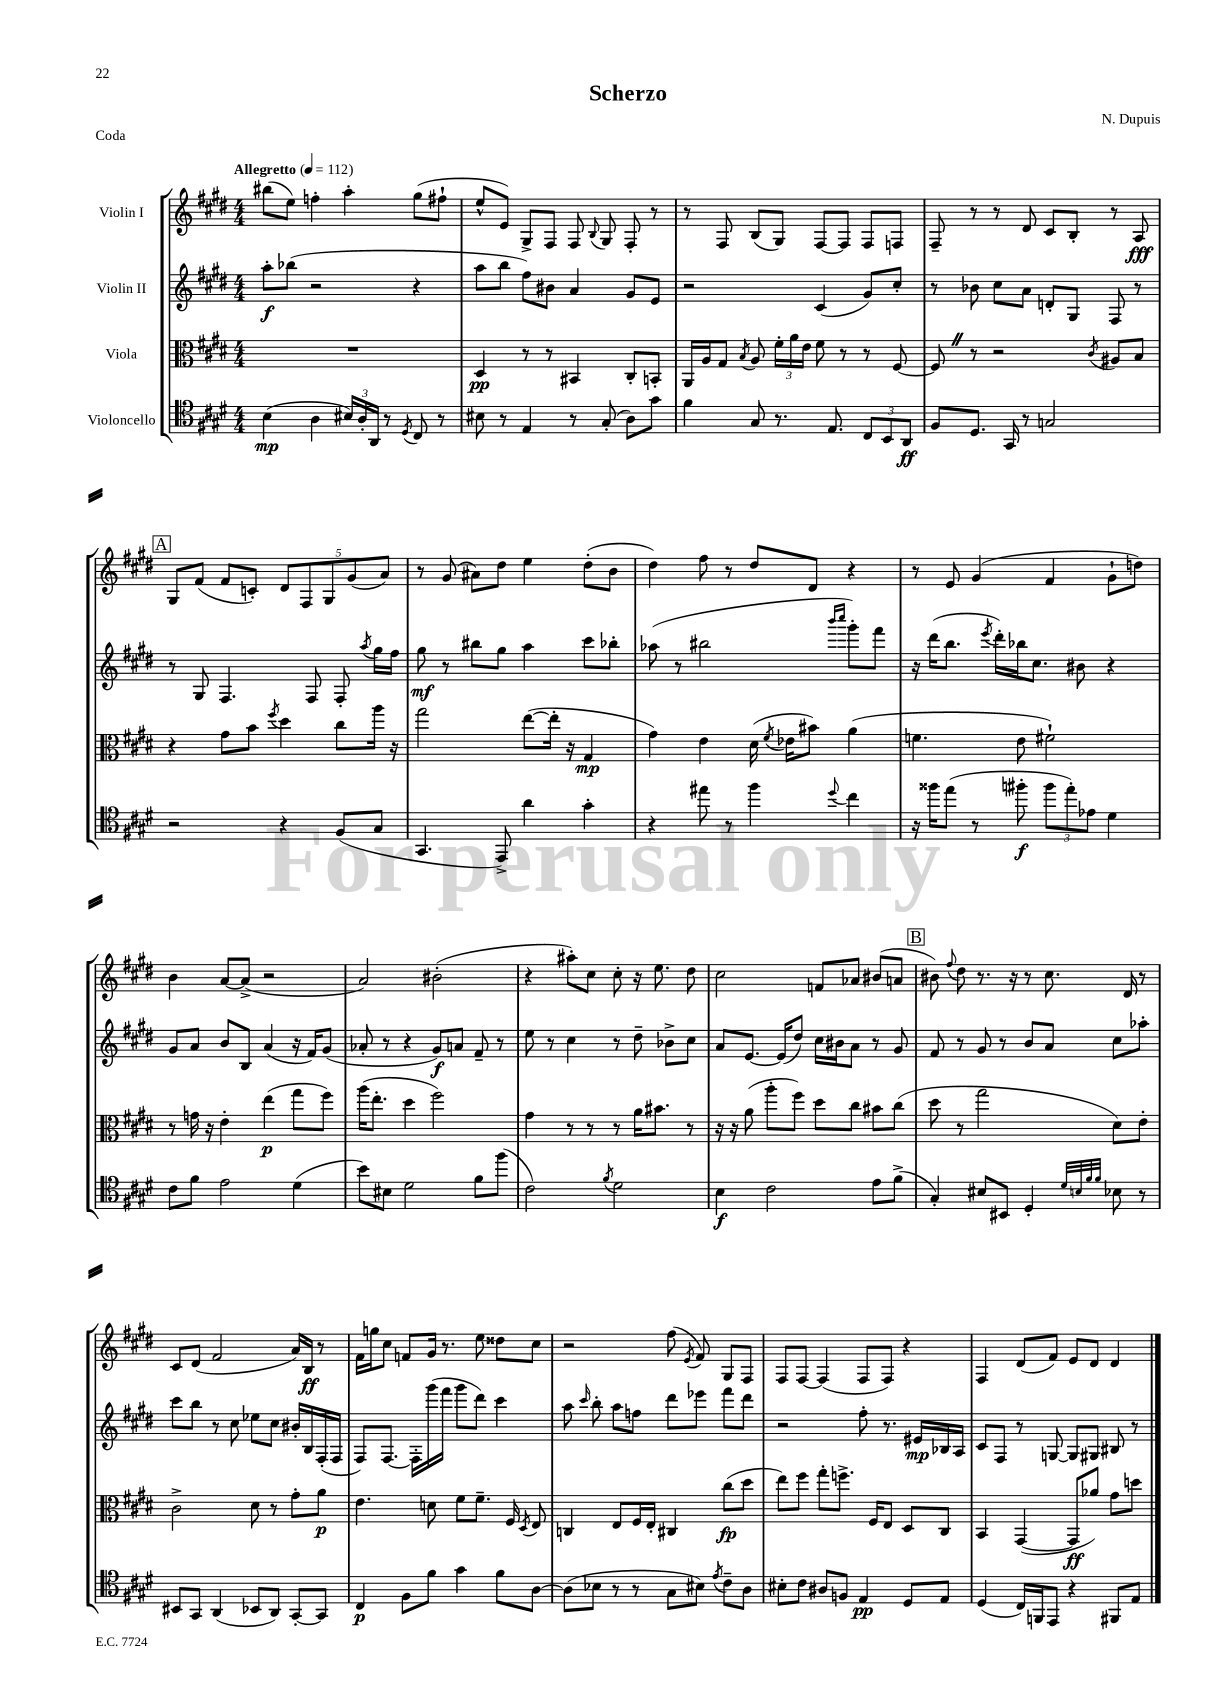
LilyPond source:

\header { title = "Scherzo" composer = "N. Dupuis" piece = "Coda" }
<<
\new StaffGroup <<
\new Staff = "s0" \with { instrumentName = "Violin I" } {
    \clef treble \key e \major \numericTimeSignature \time 4/4 \tempo "Allegretto" 4 = 112
    \autoBeamOff bis''8[( e''8]) f''4-. a''4-. gis''8[( fis''8]-! |
    e''8[-^ e'8]) gis8[-> fis8] fis8 \appoggiatura { b8 } gis8 fis8-. r8 |
    r8 fis8 b8[( gis8]) fis8[~ fis8] fis8[ f8] |
    fis8-- r8 r8 dis'8 cis'8[ b8]-. r8 a8\fff |
    \mark \markup { \box "A" } gis8[ fis'8]( fis'8[ c'8]-.) \tuplet 5/4 { dis'8[ fis8 gis8 gis'8( a'8]) } |
    r8 gis'8( ais'8[) dis''8] e''4 dis''8[-.( b'8] |
    dis''4) fis''8 r8 dis''8[ dis'8] r4 |
    r8 e'8 gis'4( fis'4 gis'8[-! d''8]) |
    b'4 a'8[~ a'8]->( r2 |
    a'2) bis'2-.( |
    r4 ais''8[-.) cis''8] cis''8-. r16 e''8. dis''8 |
    cis''2 f'8[ aes'8] bis'8[( a'8] |
    \mark \markup { \box "B" } bis'8) \appoggiatura { fis''8 } dis''8 r8. r16 r8 cis''8. dis'16 r8 |
    cis'8[ dis'8]( fis'2 a'16[) b16]\ff r8 |
    fis'16[ g''16 cis''8] f'8[ gis'16] r8. e''8 disis''8[ cis''8] |
    r2 fis''8( \acciaccatura { e'8 } fis'8) gis8[ fis8] |
    fis8[ fis8]~ fis4( fis8[ fis8]) r4 |
    fis4 dis'8[( fis'8]) e'8[ dis'8] dis'4 \bar "|." |
}
\new Staff = "s1" \with { instrumentName = "Violin II" } {
    \clef treble \key e \major \numericTimeSignature \time 4/4
    \autoBeamOff a''8[-.\f bes''8]( r2 r4 |
    a''8[ b''8] fis''8[) bis'8] a'4 gis'8[ e'8] |
    r2 cis'4( gis'8[) cis''8]-. |
    r8 bes'8 cis''8[ a'8] d'8[-. gis8] fis8 r8 |
    \mark \markup { \box "A" } r8 gis8 fis4. fis8 fis8-. \acciaccatura { a''8 } gis''16[ fis''16] |
    gis''8\mf r8 bis''8[ gis''8] a''4 cis'''8[ bes''8]-. |
    aes''8( r8 bis''2 \grace { b'''16[ cis''''16] } gis'''8[-.) fis'''8] |
    r16 dis'''16[( b''8.] \acciaccatura { e'''8 } dis'''16[-.) bes''16 cis''8.] bis'8 r4 |
    gis'8[ a'8] b'8[ b8] a'4( r16 fis'16[) gis'8]( |
    aes'8-. r8 r4 gis'8[\f) a'8] fis'8-- r8 |
    e''8 r8 cis''4 r8 dis''8-- bes'8[-> cis''8] |
    a'8[ e'8.]~ e'16[( dis''8]) cis''16[ bis'16 a'8] r8 gis'8 |
    \mark \markup { \box "B" } fis'8 r8 gis'8 r8 b'8[ a'8] cis''8[ aes''8]-. |
    cis'''8[ b''8] r8 cis''8 ees''8[ cis''8] bis'16[-. b16 fis16-.( fis16] |
    fis8[) fis8.]~ fis16[-. gis'''16( fis'''16] gis'''8[ dis'''8]) cis'''4 |
    a''8 \grace { cis'''16 } b''8-. a''8[ f''8] dis'''8[ ees'''8] fis'''8[ dis'''8] |
    r2 fis''8-. r8. eis'16[\mp bes16 a16] |
    cis'8[ fis8] r8 g8~ g8[ gis8] bis8 r8 \bar "|." |
}
\new Staff = "s2" \with { instrumentName = "Viola" } {
    \clef alto \key e \major \numericTimeSignature \time 4/4
    \autoBeamOff R1 |
    dis4\pp r8 r8 bis,4 cis8[-. b,8]-. |
    a,16[ a16 gis8] \acciaccatura { b8 } a8 \tuplet 3/2 { fis'16[-. a'16 e'16] } fis'8 r8 r8 fis8~ |
    fis8 \once \override BreathingSign.text = \markup { \musicglyph "scripts.caesura.straight" } \breathe r8 r2 \acciaccatura { cis'8 } ais8[ b8] |
    \mark \markup { \box "A" } r4 gis'8[ b'8] \acciaccatura { fis''8 } dis''4 cis''8[ a''16] r16 |
    gis''2 e''8[~( e''16]-. r16 gis4\mp |
    gis'4) e'4 dis'16( \acciaccatura { fis'8 } ees'16[ bis'8]) a'4( |
    f'4. e'8 fis'2-!) |
    r8 g'16 r16 e'4-. e''4\p( gis''8[ fis''8]) |
    a''16[( e''8.]-. dis''4 fis''2) |
    gis'4 r8 r8 r8 a'16[ bis'8.] r8 |
    r16 r16 a'8( a''8[-. fis''8]) dis''8[ cis''8] bis'8[ cis''8]( |
    \mark \markup { \box "B" } dis''8 r8 gis''2 dis'8[) e'8]-. |
    cis'2-> dis'8 r8 gis'8[-. a'8]\p |
    e'4. d'8 fis'8[ fis'8.]-- fis16 \acciaccatura { dis8 } e8 |
    c4 e8[ fis16 e16]-. cis4 cis''8[\fp( dis''8] |
    e''8[) fis''8] gis''8[-. f''8.]-> fis16[ e8] dis8[ cis8] |
    b,4 gis,4~( gis,8[\ff aes'8]) gis'8[ d''8] \bar "|." |
}
\new Staff = "s3" \with { instrumentName = "Violoncello" } {
    \clef tenor \key e \major \numericTimeSignature \time 4/4
    \autoBeamOff b4\mp( a4 \tuplet 3/2 { bis16[) a16-. a,16] } r8 \acciaccatura { dis8 } cis8 r8 |
    bis8 r8 e4 r8 gis8-.( a8[) gis'8] |
    fis'4 gis8 r8. e8. \tuplet 3/2 { cis8[ b,8 a,8]\ff } |
    fis8[ dis8.] gis,16 r8 g2 |
    \mark \markup { \box "A" } r2 r4 fis8[( gis8] |
    gis,4. e,8->) a'4 gis'4-. |
    r4 eis''8 r8 fis''4 \appoggiatura { dis''8 } cis''4 |
    r16 fisis''16[ e''8]( r8 fis''8-.\f \tuplet 3/2 { fis''8[ e''8-.) ees'8] } dis'4 |
    cis'8[ fis'8] e'2 dis'4( |
    b'8[) bis8] dis'2 fis'8[ fis''8]( |
    cis'2) \acciaccatura { fis'8 } dis'2 |
    b4\f cis'2 e'8[ fis'8]->( |
    \mark \markup { \box "B" } gis4-.) bis8[ bis,8] dis4-. \grace { dis'32[ b32 fis'32 fis'32] } bes8 r8 |
    bis,8[ gis,8] a,4( bes,8[ a,8]) gis,8[~-. gis,8] |
    cis4\p fis8[ fis'8] gis'4 fis'8[ a8]~ |
    a8[( bes8] r8 r8 gis8[ bis8]) \acciaccatura { e'8 } cis'8[-- a8] |
    bis8[-. cis'8] ais8[ f8] e4\pp dis8[ e8] |
    dis4( cis16[) f,16 e,8] r4 fis,8[ e8] \bar "|." |
}
>>
>>
\layout { \context { \Score \remove "Bar_number_engraver" } }
